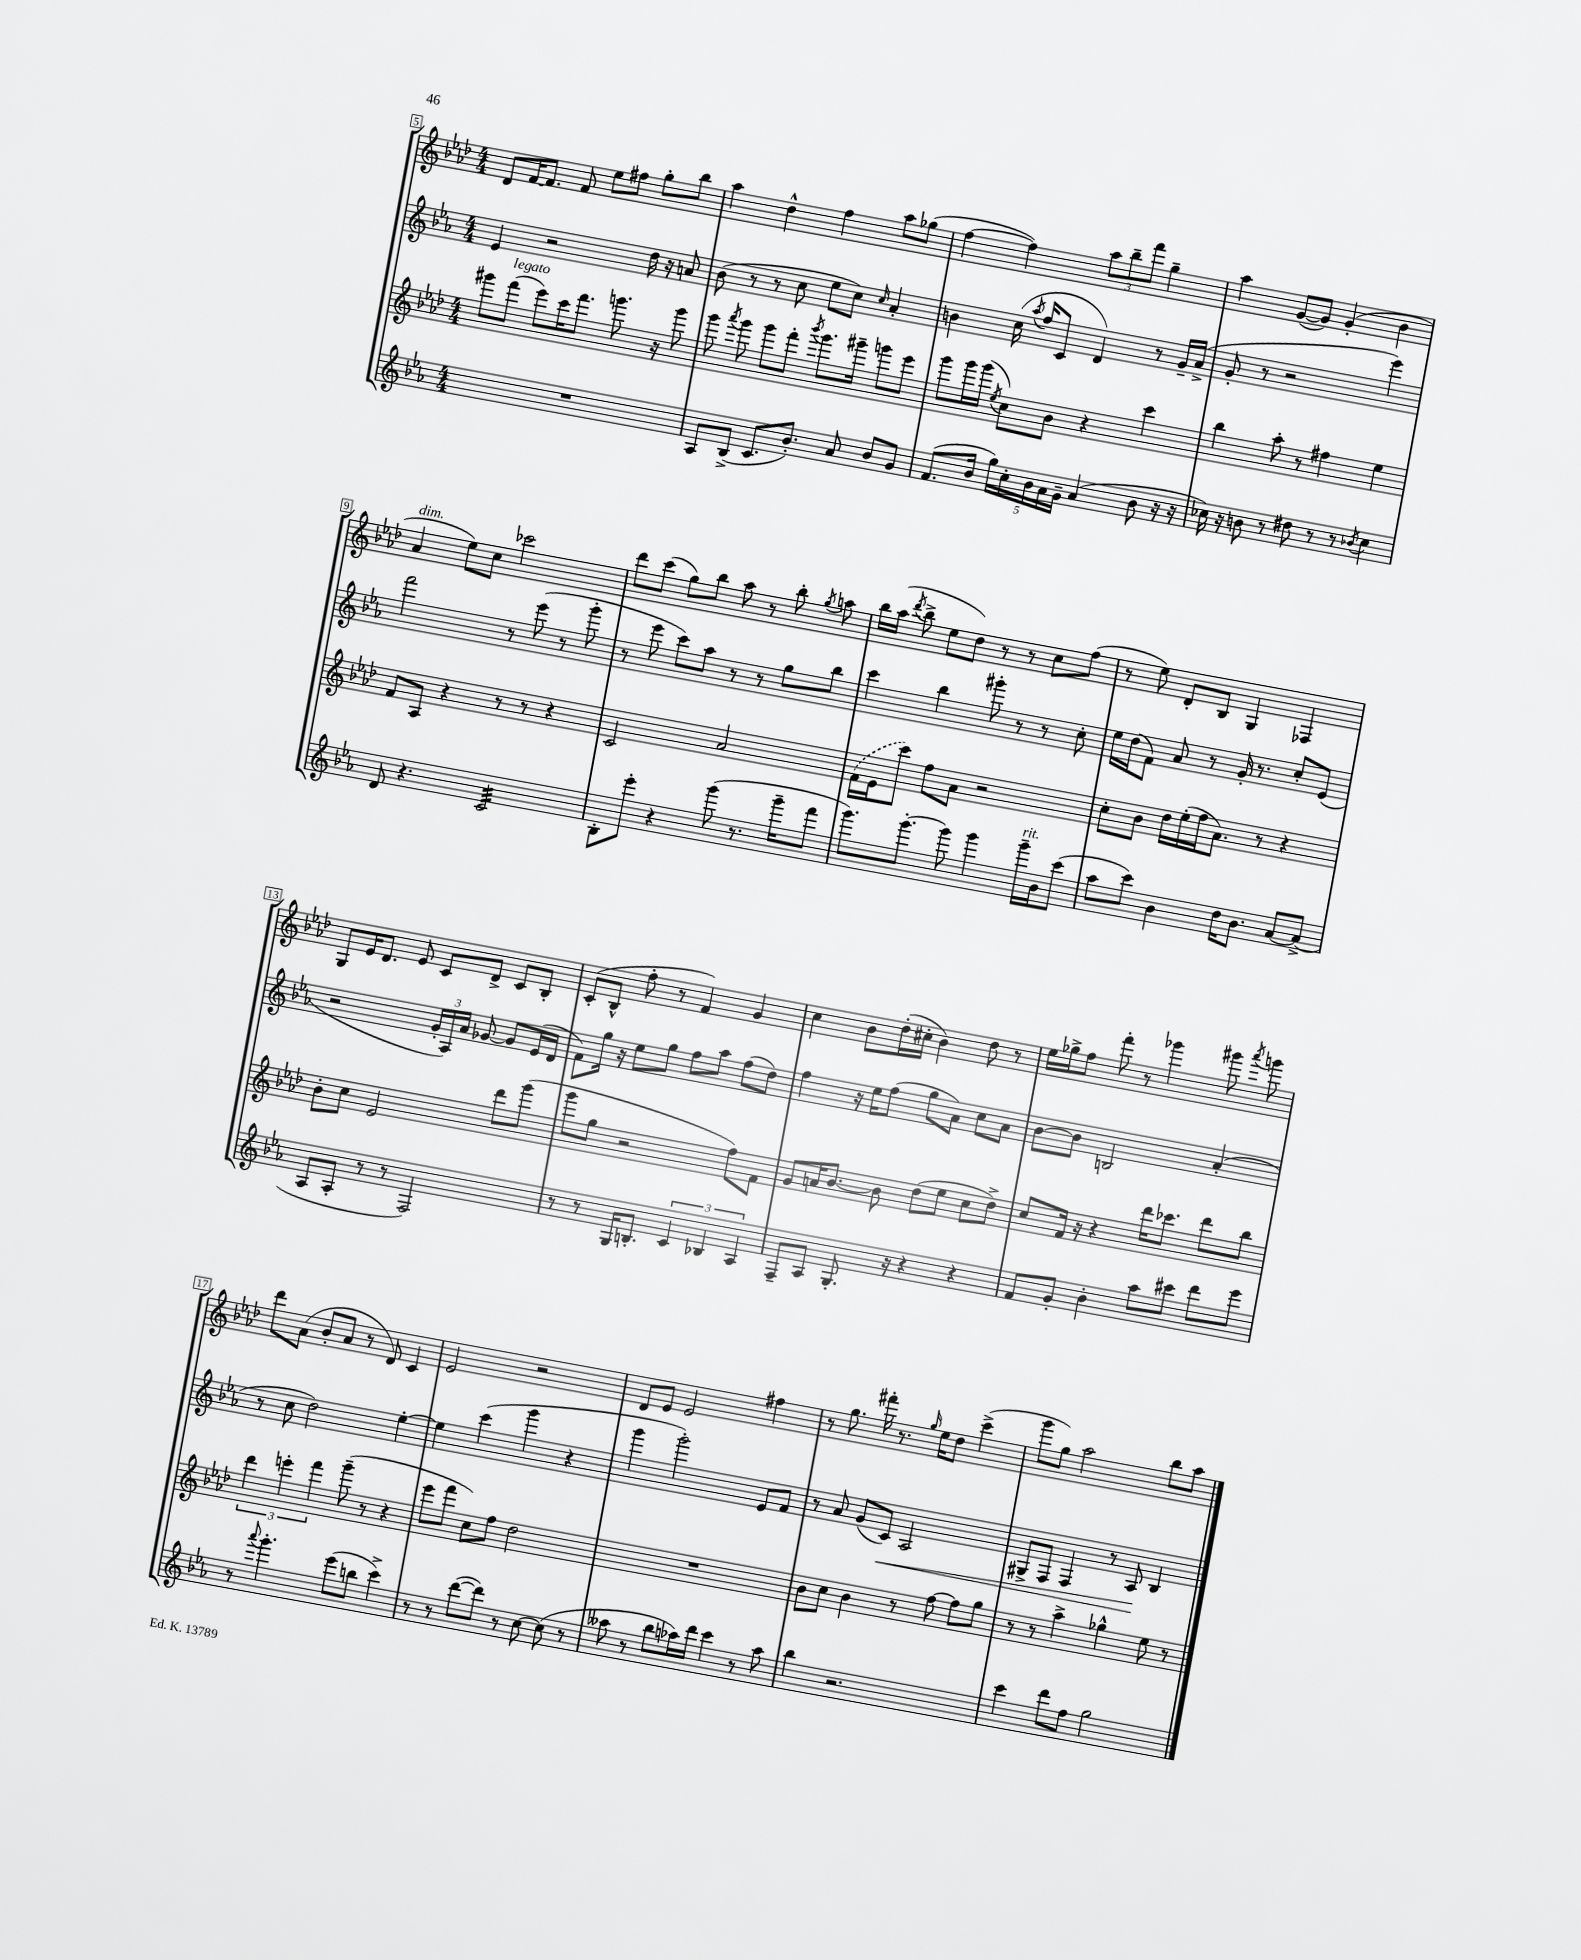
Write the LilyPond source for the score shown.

<<
\new StaffGroup <<
\new Staff = "s0" {
    \clef treble \key aes \major \numericTimeSignature \time 4/4
    \autoBeamOff des'8[ f'16~ f'8.] f'8 ees''8[ fis''8] g''8[-. bes''8] |
    aes''4 des''4-^ f''4 aes''8[ ges''8]( |
    f''4~ f''4) \tuplet 3/2 { aes''8[ bes''8-- f'''8] } g''4-- |
    aes''4 g'8[~( g'8]) g'4-.( bes'4 |
    aes'4^\markup { \italic "dim." } ees''8[) c''8] ces'''2 |
    des'''8[ c'''8]( g''8[) bes''8] aes''8 r8 bes''8-. \acciaccatura { g''8 } a''8 |
    bes''16[ aes''16]( \acciaccatura { des'''8 } bes''8-> ees''8[ des''8]) r8 r8 c''8[ f''8]( |
    r8 ees''8) des'8[-. bes8] g4 fes4 |
    g8[ ees'16 des'8.] ees'8 c'8[ des'8]-> c'8[ bes8]-. |
    c'8[-.( bes8]-^ f''8-. r8 f'4) g'4 |
    c''4 bes'8[ des''16-.( cis''16]-. bes'4) des''8 r8 |
    ees''16[ ges''16-> f''8] f'''8-. r8 ges'''4 gis'''8 \acciaccatura { aes'''8 } g'''8 |
    des'''8[ aes'8]( bes'8[-. aes'8] r8 des'8) c'4 |
    ees'2 r2 |
    des'8[ ees'8] ees'2 fis''4 |
    r8 g''8. fis'''16-. r8. \grace { g''16 } ees''16[ des''8] c'''4->( |
    g'''8[ g''8]) aes''2 bes''8[ aes''8] \bar "|." |
}
\new Staff = "s1" {
    \clef treble \key ees \major \numericTimeSignature \time 4/4
    \autoBeamOff ees'4 r2 d''16 r16 a'8 |
    bes'8( r8 r8 c''8 ees''8[ c''8]) \grace { c''16 } aes'4-. |
    b'4 c''16( \acciaccatura { aes''8 } f''16[ c'8] d'4) r8 g'16[-- aes'16]->( |
    g'8-. r8 r2 ees'''4) |
    f'''2 r8 ees'''8( r8 g'''8-. |
    r8 ees'''8 c'''8[) aes''8] r8 r8 g''8[ bes''8] |
    c'''4 bes''4 gis'''8-. r8 r8 c''8-. |
    ees''16[ d''16( f'8]) aes'8 r8 g'16-. r8. c''8[-. ees'8]( |
    r2 \tuplet 3/2 { g'16[-. aes16) aes'16] } ges'8~ ges'8[ ees'16( d'16] |
    f'8[) g''16] r16 ees''8[ g''8] f''8[ aes''8] f''8[( d''8]) |
    f''4 r16 ees''16[ f''8]( g''8[ aes'8]) c''8[ aes'8] |
    bes'8[~ bes'8] b2 aes'4-.( |
    r8 c''8 d''2) ees''4~-. |
    ees''4 c'''4( g'''4 r4 |
    g'''4 g'''2-.) ees'8[ f'8] |
    r8 aes'8 g'8[( c'8]\<) aes2 |
    gis8[-> f8] f4 r8 aes8\! bes4 \bar "|." |
}
\new Staff = "s2" {
    \clef treble \key aes \major \numericTimeSignature \time 4/4
    \autoBeamOff gis'''8[ f'''8]^\markup { \italic "legato" }( ees'''8[) c'''16 f'''8.] g'''8. r16 g'''8 |
    g'''8 \acciaccatura { aes'''8 } g'''8 g'''8[ f'''8]-. \acciaccatura { bes'''8 } g'''8.[ gis'''16]-- g'''8[ ees'''8] |
    g'''8[ g'''16 g'''16]( \acciaccatura { ees''8 } c''8[) bes'8] r4 c'''4 |
    bes''4 aes''8-. r8 fis''4 ees''4 |
    f'8[ aes8] r4 r8 r8 r4 |
    c'2 aes'2 |
    \once \slurDashed f'16[( ees'16 c'''8]) f''8[ aes'8] r2 |
    c''8[-. bes'8] des''16[ ees''16-.( f''16 aes'8.]) r8 r4 |
    bes'8[-. c''8] ees'2 des'''8[ g'''8]( |
    g'''8[ g''8] r2 f''8[) f'8] |
    g'8[ a'16 bes'8.]~ bes'8 des''8[( ees''8] c''8[ des''8]->) |
    c''8[ f'16] r16 r4 des'''16[ ces'''8.] des'''8[ bes''8] |
    \tuplet 3/2 { des'''4 e'''4-. f'''4 } g'''8--( r8 r4 |
    ees'''8[ f'''8] c''8[) f''8] des''2 |
    R1 |
    bes'8[ c''8] bes'4 r8 f''8~ f''8[ g''8] |
    r8 r8 aes''4-> ges''4-^ ees''8 r8 \bar "|." |
}
\new Staff = "s3" {
    \clef treble \key ees \major \numericTimeSignature \time 4/4
    \autoBeamOff R1 |
    aes8[ bes8]->( c'8.[ bes'8.]-.) aes'8 bes'8[ g'8] |
    f'8.[( bes'16] \tuplet 5/4 { g''16[) c''16-. bes'16 aes'16 g'16]-- } aes'4( bes'8 r16 r16 |
    ces''16) r16 b'8 r8 dis''8 r8 r8 \acciaccatura { bes'8 } ces''4 |
    d'8 r4. c'2:32 |
    bes8[-. ees'''8]-. r4 g'''8( r8. g'''16[-- f'''8] |
    g'''8.[) g'''8.]~-. g'''8 g'''4 g'''16[--^\markup { \italic "rit." } bes'16 c'''8]( |
    aes''8[ c'''8]) bes'4 d''16[ bes'8.] aes'8[~ aes'8]->( |
    aes8[ aes8]-. r8 r8 f2) |
    r8 r8 g16[ b8.]-. \tuplet 3/2 { c'4 bes4 aes4 } |
    f8[-- aes8] g8.-. r16 r4 r4 |
    f'8[ g'8]-. bes'4-. aes''8[ cis'''8] d'''8[ ees'''8] |
    r8 \appoggiatura { aes'''8 } g'''4.-. ees'''8[( b''8] c'''4->) |
    r8 r8 d'''8[~( d'''8]) r8 c''8~ c''8( r8 |
    aeses''8 r8 bes''8[ aes''16) d'''16] c'''4 r8 aes''8 |
    bes''4 r2. |
    c'''4 d'''8[ f''8] g''2 \bar "|." |
}
>>
>>
\layout { \context { \Score currentBarNumber = #5 \override BarNumber.stencil = #(make-stencil-boxer 0.1 0.3 ly:text-interface::print) } }
